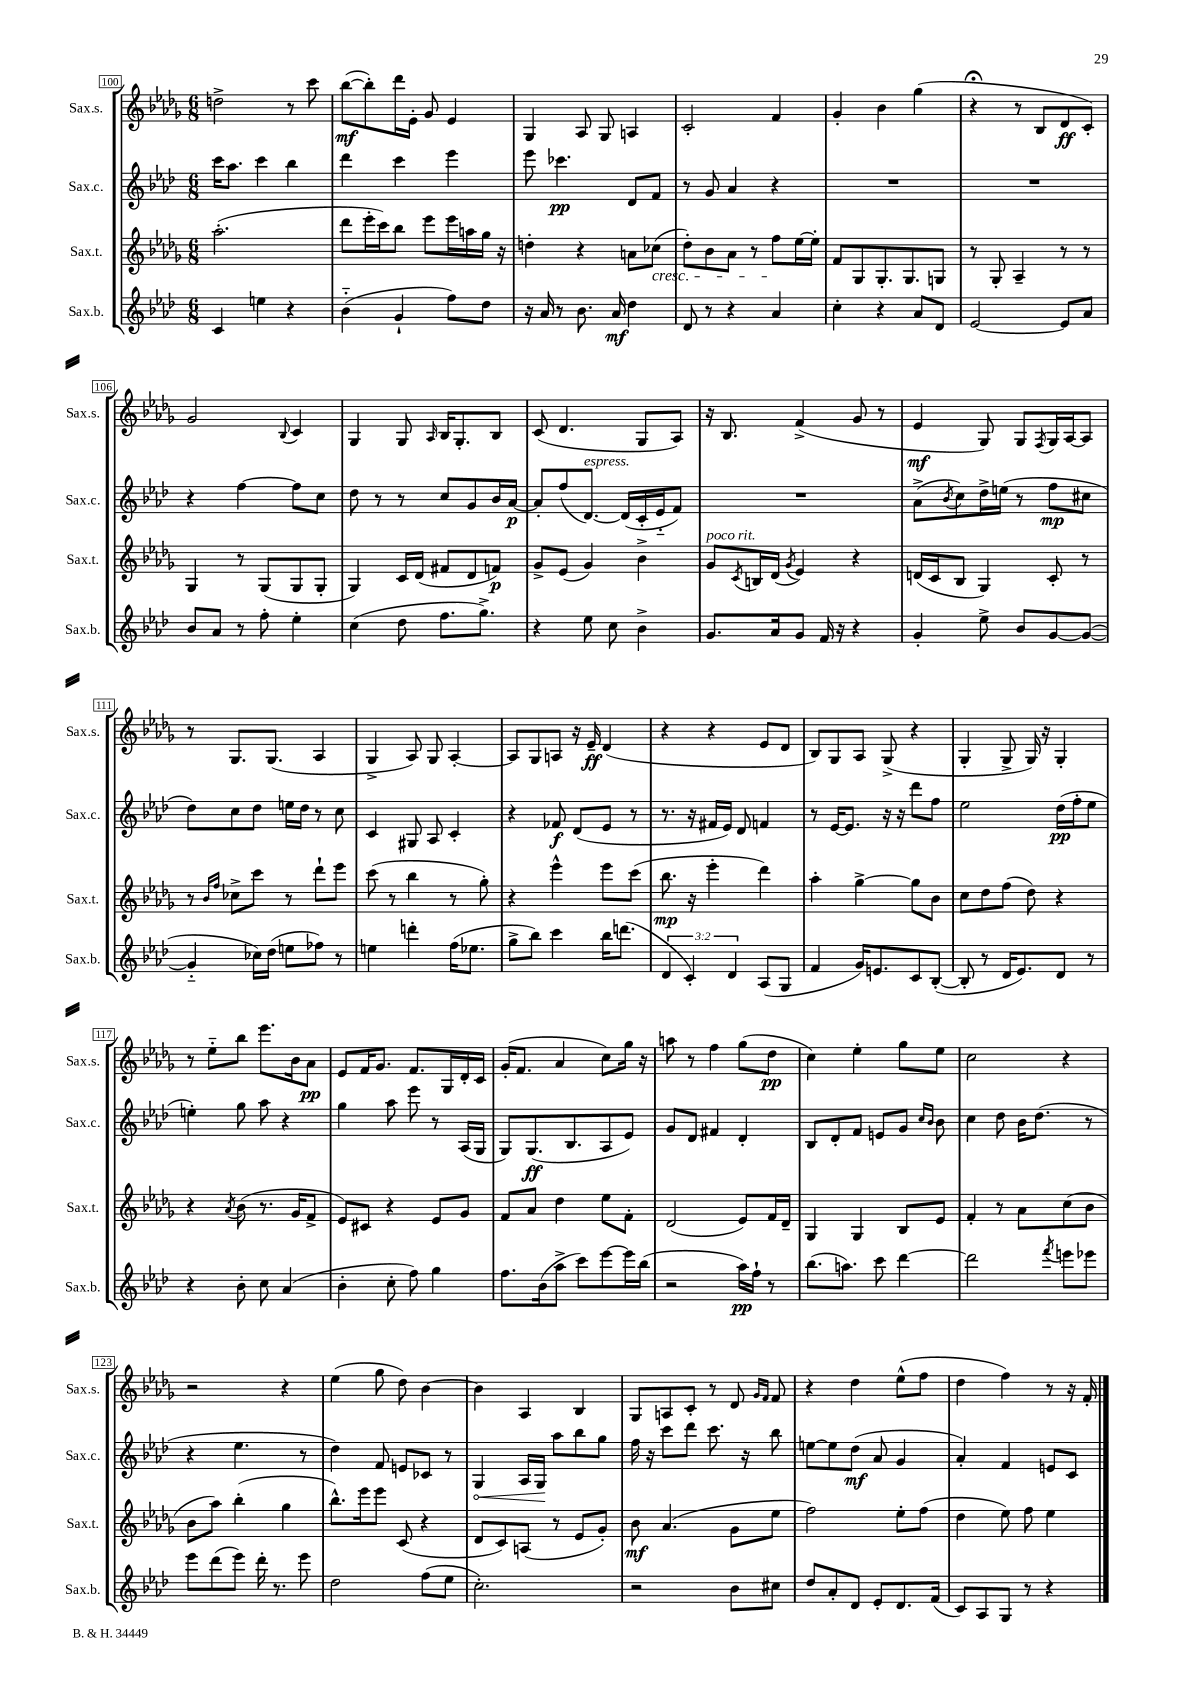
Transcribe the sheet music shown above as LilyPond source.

<<
\new StaffGroup <<
\new Staff = "s0" \with { instrumentName = "Sax.s." shortInstrumentName = "Sax.s." } {
    \clef treble \key des \major \numericTimeSignature \time 6/8
    d''2-> r8 c'''8 |
    bes''8~\mf( bes''8-.) des'''16 ees'16-. ges'8 ees'4 |
    ges4 aes8 ges8 a4 |
    c'2-. f'4 |
    ges'4-. bes'4 ges''4( |
    r4\fermata r8 bes8 des'8\ff c'8-.) |
    ges'2 \appoggiatura { bes8 } c'4 |
    ges4 ges8 \grace { aes16 } bes16 ges8.-. bes8 |
    c'8( des'4. ges8 aes8) |
    r16 bes8. f'4->( ges'8 r8 |
    ees'4\mf ges8) ges8 \acciaccatura { f8 } ges16 aes16~ aes8 |
    r8 ges8. ges8.( aes4 |
    ges4-> aes8) ges8 aes4~-. |
    aes8 ges8 a8 r16 ees'16--\ff des'4( |
    r4 r4 ees'8 des'8 |
    bes8) ges8 aes8 ges8->( r4 |
    ges4-. ges8-> ges16) r16 ges4-. |
    r8 ees''8-_ bes''8 ees'''8. bes'16 aes'8\pp |
    ees'8 f'16 ges'8. f'8. ges16 des'16-. c'16 |
    ges'16-.( f'8. aes'4 c''8) ges''16 r16 |
    a''8 r8 f''4 ges''8( des''8\pp |
    c''4) ees''4-. ges''8 ees''8 |
    c''2 r4 |
    r2 r4 |
    ees''4( ges''8 des''8) bes'4~ |
    bes'4 aes4 bes4 |
    ges8 a8 c'8-. r8 des'8 \grace { ges'16 f'16 } f'8 |
    r4 des''4 ees''8-^( f''8 |
    des''4 f''4) r8 r16 f'16-. \bar "|." |
}
\new Staff = "s1" \with { instrumentName = "Sax.c." shortInstrumentName = "Sax.c." } {
    \clef treble \key aes \major \numericTimeSignature \time 6/8
    c'''16 aes''8. c'''4 bes''4 |
    des'''4 c'''4 ees'''4 |
    ees'''8 ces'''4.\pp des'8 f'8 |
    r8 g'8 aes'4 r4 |
    R2. |
    R2. |
    r4 f''4~ f''8 c''8 |
    des''8 r8 r8 c''8 g'8 bes'16 aes'16~\p |
    aes'8-. f''8( des'8.~^\markup { \italic "espress." }) des'16( c'16-. ees'16-_ f'8) |
    R2. |
    aes'8->( \acciaccatura { bes'8 } c''8) des''16-> e''16( r8 f''8\mp cis''8 |
    des''8) c''8 des''8 e''16 des''16 r8 c''8 |
    c'4 gis8 aes8 c'4-. |
    r4 fes'8\f des'8( ees'8 r8 |
    r8. r16 fis'16 ees'16) des'8 f'4 |
    r8 ees'16~ ees'8. r16 r16 des'''8 f''8 |
    ees''2 des''16\pp( f''16-. ees''8 |
    e''4-.) g''8 aes''8 r4 |
    g''4 aes''8 ees'''8 r8 aes16( g16 |
    g8) g8.\ff( bes8. aes8 ees'8) |
    g'8 des'8 fis'4 des'4-. |
    bes8 des'8-. f'8 e'8 g'8 \grace { c''16 bes'16 } bes'8 |
    c''4 des''8 bes'16 des''8.( r8 |
    r4 ees''4. r8 |
    des''4) f'8 e'8 ces'8 r8 |
    \once \override Hairpin.circled-tip = ##t g4\< aes16 g16\! aes''8 bes''8 g''8 |
    f''16 r16 c'''8 des'''8 c'''8. r16 bes''8 |
    e''8~ e''8 des''8\mf( aes'8 g'4 |
    aes'4-.) f'4 e'8 c'8 \bar "|." |
}
\new Staff = "s2" \with { instrumentName = "Sax.t." shortInstrumentName = "Sax.t." } {
    \clef treble \key des \major \numericTimeSignature \time 6/8
    aes''2.-.( |
    des'''8 ees'''16-. c'''16) bes''8 ees'''8 ees'''16 a''16 ges''16 r16 |
    d''4-. r4 a'8 ces''8\cresc( |
    des''8-.) bes'8 aes'8 r8 f''8\! ees''16~ ees''16-. |
    f'8 ges8 ges8.-. ges8. g8 |
    r8 ges8-. aes4-- r8 r8 |
    ges4 r8 ges8( ges8 ges8-. |
    ges4) c'16 des'16( fis'8 des'8 f'8\p) |
    ges'8-> ees'8( ges'4) bes'4-> |
    ges'8^\markup { \italic "poco rit." } \acciaccatura { c'8 } b16 des'16( \acciaccatura { ges'8 } ees'4) r4 |
    d'16( c'16 bes8 ges4) c'8-. r8 |
    r8 \grace { bes'16 f''16 } ces''8-> c'''8 r8 des'''8-! ees'''8 |
    c'''8( r8 bes''4 r8 ges''8-.) |
    r4 ees'''4-^ ees'''8 c'''8( |
    bes''8.\mp r16 ees'''4-. des'''4) |
    aes''4-. ges''4~-> ges''8 bes'8 |
    c''8 des''8 f''8( des''8) r4 |
    r4 \acciaccatura { aes'8 } bes'8( r8. ges'16 f'8-> |
    ees'8) cis'8 r4 ees'8 ges'8 |
    f'8 aes'8 des''4 ees''8 f'8-. |
    des'2( ees'8) f'16 des'16-- |
    ges4 ges4 bes8 ees'8 |
    f'4-. r8 aes'8 c''8( bes'8 |
    bes'8 aes''8) bes''4-.( ges''4 |
    bes''8.-^) ees'''16 ees'''8 c'8( r4 |
    des'8 c'8) a8( r8 ees'8 ges'8-.) |
    bes'8\mf aes'4.( ges'8 ees''8 |
    f''2) ees''8-. f''8( |
    des''4 ees''8) f''8 ees''4 \bar "|." |
}
\new Staff = "s3" \with { instrumentName = "Sax.b." shortInstrumentName = "Sax.b." } {
    \clef treble \key aes \major \numericTimeSignature \time 6/8 \override Staff.TupletNumber.text = #tuplet-number::calc-fraction-text
    c'4 e''4 r4 |
    bes'4-_( g'4-! f''8) des''8 |
    r16 aes'16 r8 bes'8. aes'16\mf des''4 |
    des'8 r8 r4 aes'4 |
    c''4-. r4 aes'8 des'8 |
    ees'2~ ees'8 aes'8 |
    bes'8 aes'8 r8 f''8-. ees''4-. |
    c''4( des''8 f''8. g''8.->) |
    r4 ees''8 c''8 bes'4-> |
    g'8. aes'16 g'8 f'16 r16 r4 |
    g'4-. ees''8-> bes'8 g'8~ g'8~( |
    g'4-_ ces''16) des''16( e''8 fes''8) r8 |
    e''4 d'''4-. f''16( ees''8. |
    g''8-> bes''8) c'''4 bes''16 d'''8.( |
    \tuplet 3/2 { des'4 c'4-.) des'4 } aes8( g8 |
    f'4 g'16) e'8. c'8 bes8~-.( |
    bes8-. r8 des'16 ees'8.) des'8 r8 |
    r4 bes'8-. c''8 aes'4( |
    bes'4-. c''8-. f''8) g''4 |
    f''8. bes'16( aes''8-> c'''8) ees'''8~ ees'''16 bes''16( |
    r2 aes''16\pp) f''16-! r8 |
    bes''8.( a''8.) c'''8 des'''4~ |
    des'''2 \acciaccatura { f'''8 } e'''8 ees'''8 |
    ees'''8 des'''8( ees'''8) des'''16-. r8. ees'''8 |
    des''2 f''8( ees''8 |
    c''2.-.) |
    r2 bes'8 cis''8 |
    des''8 aes'8-. des'8 ees'8-. des'8. f'16( |
    c'8) aes8 g8 r8 r4 \bar "|." |
}
>>
>>
\layout { \context { \Score currentBarNumber = #100 \override BarNumber.stencil = #(make-stencil-boxer 0.1 0.3 ly:text-interface::print) } }
